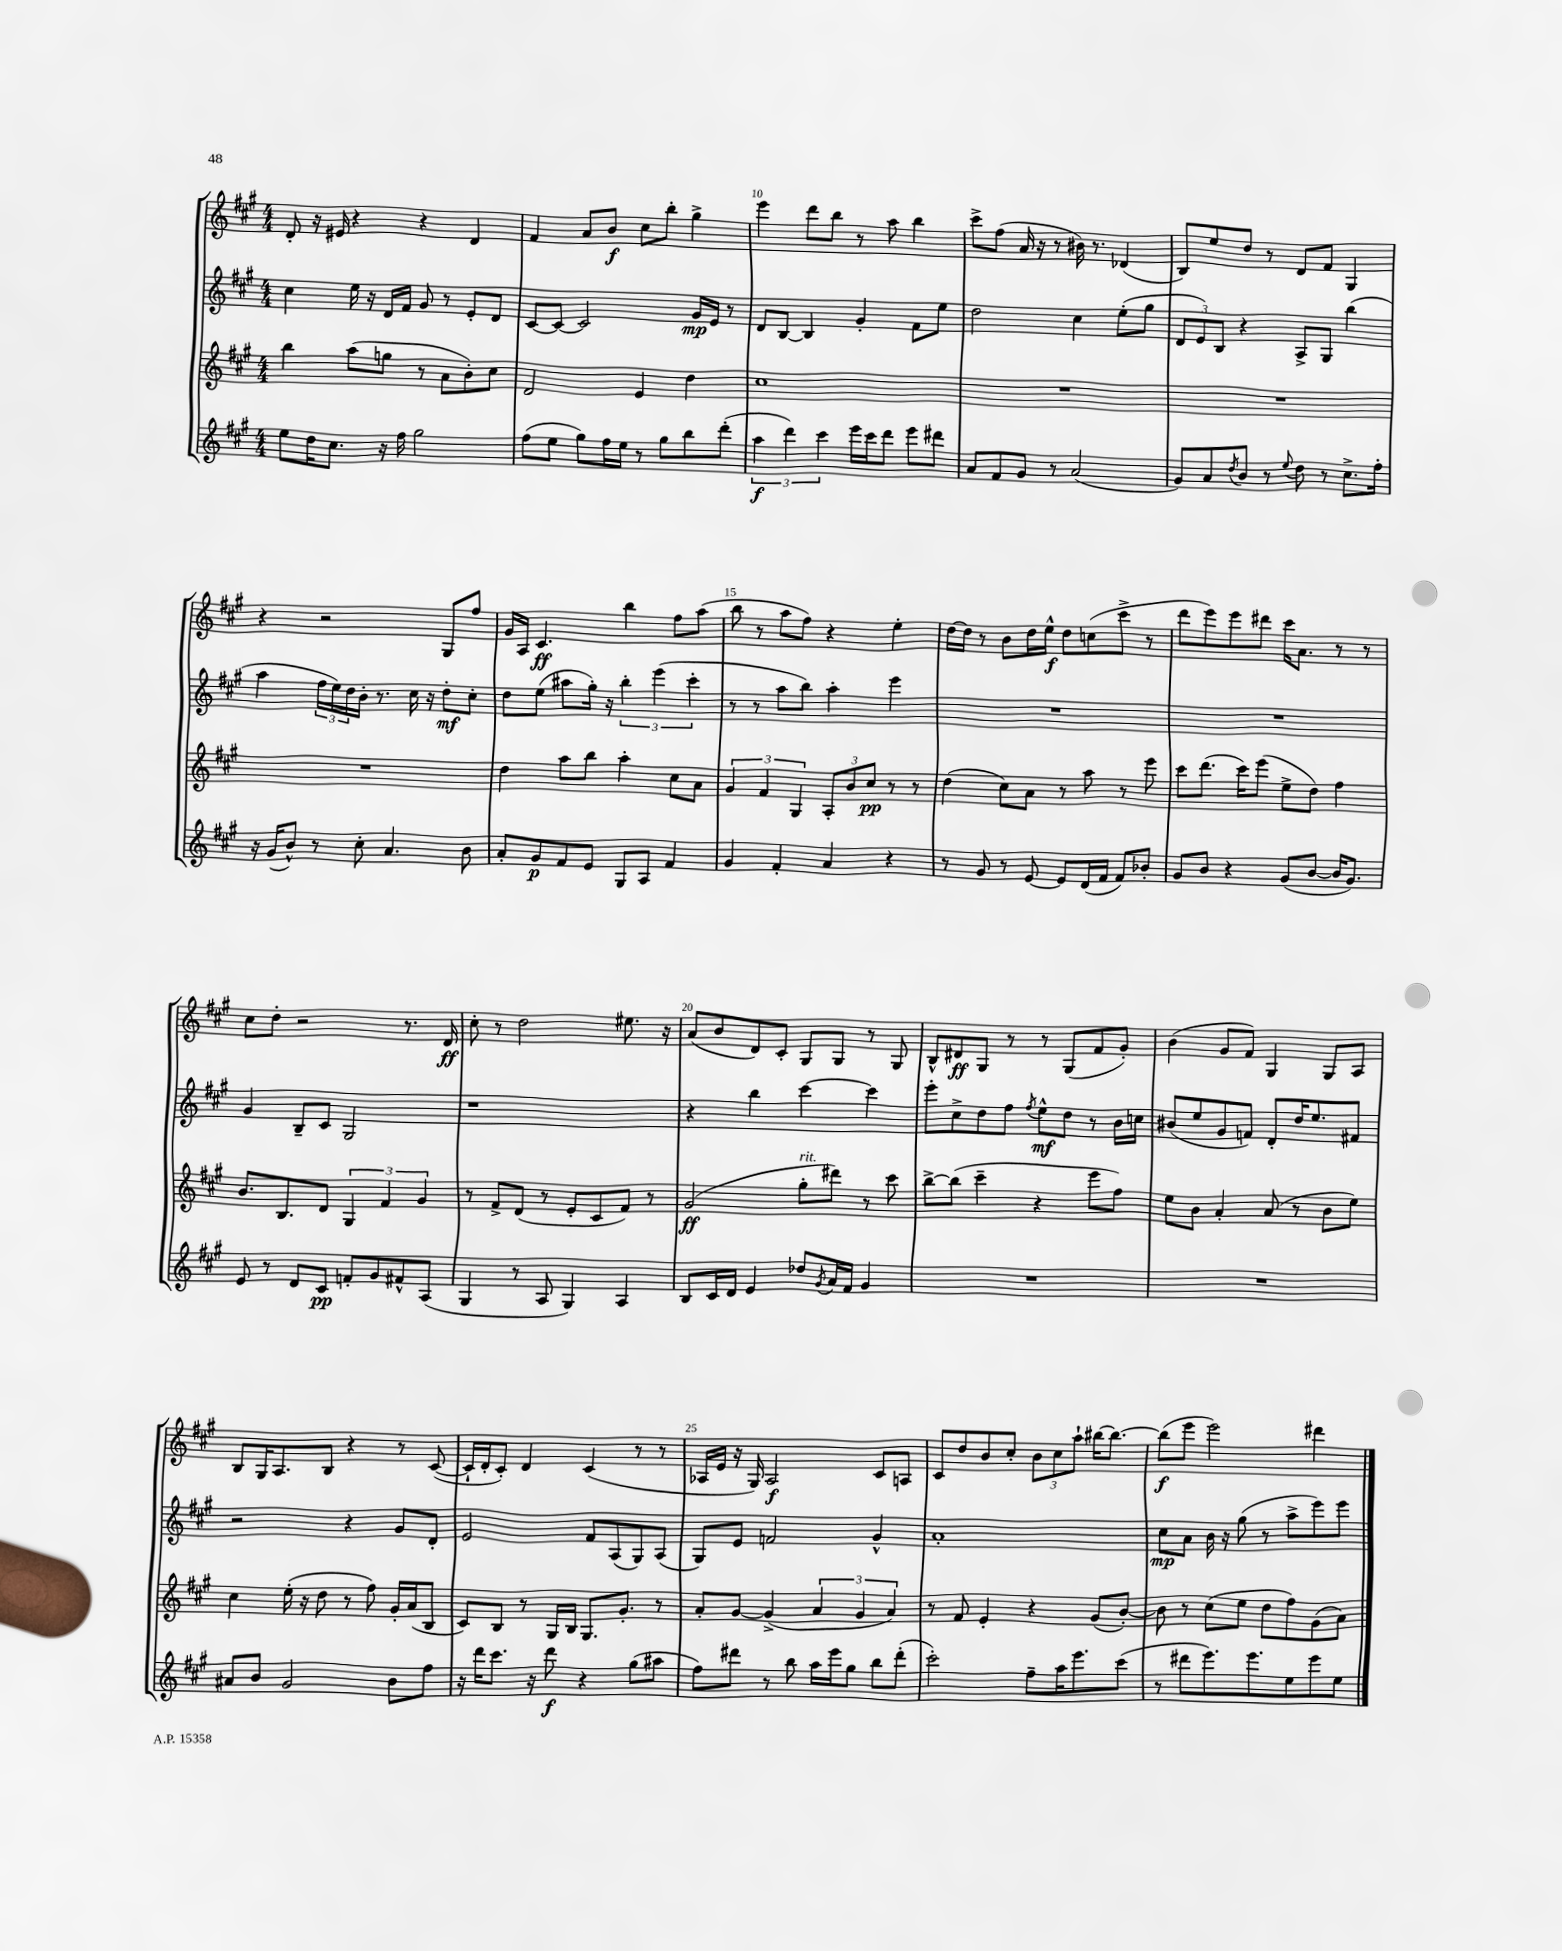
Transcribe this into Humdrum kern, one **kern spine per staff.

**kern	**kern	**kern	**kern
*staff4	*staff3	*staff2	*staff1
*clefG2	*clefG2	*clefG2	*clefG2
*k[f#c#g#]	*k[f#c#g#]	*k[f#c#g#]	*k[f#c#g#]
*M4/4	*M4/4	*M4/4	*M4/4
8ee\L	4bb\	4cc#\	8d'/
16dd\K	.	.	16r
8.cc#\J	.	.	16e#/
.	(8aa\L	16ee\	4r
.	.	16r	.
16r	8gg\J	16d/LL	.
16ff#\	.	16f#/JJ	.
2gg#\	8r	8g#/	4r
.	8a\L	8r	.
.	8b'\)	8e'/L	4d/
.	8cc#\J	8d/J	.
=	=	=	=
(8ff#\L	2d/	[8c#/L	4f#/
8ee\J	.	8c#/_J	.
8gg#\L)	.	2c#/]	8a/L
16ff#\L	.	.	8b/J
16ee\JJ	.	.	.
8r	4e/	.	8cc#\L
8gg#\L	.	.	8bb'\J
8bb\	4dd\	16g#/LL	4gg#^\
.	.	16e/JJ	.
(8ddd'\J	.	8r	.
=	=	=	=
6aa\	1cc#	8d/L	4eee\
.	.	[8B/J	.
6ddd\)	.	.	.
.	.	4B/]	8ddd\L
6ccc#\	.	.	.
.	.	.	8bb\J
16eee\LL	.	4g#'/	8r
16ccc#\J	.	.	.
8ddd\J	.	.	8aa\
8eee\L	.	8f#\L	4bb\
8ddd#\J	.	8ee\J	.
=	=	=	=
8a/L	1r	2dd\	8ccc#^\L
8f#/	.	.	(8ff#\J
8g#/J	.	.	16a/
.	.	.	16r
8r	.	.	8r
(2a/	.	4cc#\	16b#\)
.	.	.	8.r
.	.	(8ee'\L	(4d-/
.	.	8gg#\J	.
=	=	=	=
8g#/L)	1r	12d/L	8B/L)
.	.	12e/)	.
8a/	.	.	8ee/
.	.	12B/J	.
8qdd/	.	.	.
8b/J	.	4r	8dd/J
8r	.	.	8r
8qqee/	.	.	.
8dd\	.	8A^/L	8d/L
8r	.	8G#/J	8f#/J
8.cc#^\L	.	(4bb\	4G#/
16ff#'\Jk	.	.	.
=	=	=	=
16r	1r	4aa\	4r
(16g#/LK	.	.	.
8b^^/J)	.	.	.
8r	.	24ff#\LL	2r
.	.	24ee\)	.
.	.	24dd\	.
8cc#'\	.	16b'\JJ	.
.	.	8.r	.
4.a/	.	.	.
.	.	16cc#\	.
.	.	16r	.
.	.	8dd'\L	8G#/L
8b\	.	8cc#'\J	8ff#/J
=	=	=	=
8a'/L	4dd\	8dd\L	16g#/LL
.	.	.	16A/JJ
8g#/	.	(8ee\J	4.c#/
8f#/	8aa\L	8aa#\L	.
8e/J	8bb\J	16gg#'\Jk)	.
.	.	16r	.
8G#/L	4aa'\	6bb'\	4bb\
8A/J	.	.	.
.	.	(6eee\	.
4f#/	8cc#\L	.	8ff#\L
.	.	6ccc#'\	.
.	8a\J	.	(8aa\J
=	=	=	=
4g#/	6g#/	8r	8bb\
.	.	8r	8r
.	6f#/	.	.
4f#'/	.	8aa\L	8aa\L
.	6G#/	.	.
.	.	8bb\J)	8ff#\J)
4a/	12A'/L	4aa'\	4r
.	12b/	.	.
.	12cc#/J	.	.
4r	8r	4eee\	4ee'\
.	8r	.	.
=	=	=	=
8r	(4dd\	1r	[16dd\LL
.	.	.	16dd\]JJ
8g#/	.	.	8r
8r	8cc#\L)	.	8b\L
[8e/	8a\J	.	16dd\L
.	.	.	16ee^^\JJ
8e/]L	8r	.	8dd\L
(16d/L	8aa\	.	(8cc\
16f#/JJ	.	.	.
8f#/L)	8r	.	8ccc#^\J
8b-'/J	8eee\	.	8r
=	=	=	=
8g#/L	8ccc#\L	1r	8ddd\L
8b/J	(8.ddd\J	.	8eee\)
4r	.	.	8eee\
.	16ccc#\LK)	.	.
.	(8eee\J	.	8ddd#\J
(8g#/L	8ee^\L	.	16ccc#\LK
.	.	.	8.a\J
[8b/J	8dd\J)	.	.
16b/]LK	4ff#\	.	8r
8.g#/J)	.	.	.
.	.	.	8r
=	=	=	=
8e/	8.b/L	4g#/	8cc#\L
8r	.	.	8dd'\J
.	8.B/	.	.
8d/L	.	8B~/L	2r
8c#/J	8d/J	8c#/J	.
8f'/L	6G#/	2G#/	.
8g#/	.	.	.
.	6f#/	.	.
8f#^^/	.	.	8.r
.	6g#/	.	.
(8A/J	.	.	.
.	.	.	16d/
=	=	=	=
4G#/	8r	1r	8cc#'\
.	8f#^/L	.	8r
8r	(8d/J	.	2dd\
8A/	8r	.	.
4G#/)	8e'/L	.	.
.	8c#/	.	.
4A/	8f#/J)	.	8.ee#\
.	8r	.	.
.	.	.	16r
=	=	=	=
8B/L	(2g#/	4r	(8a/L
16c#/L	.	.	8b/
16d/JJ	.	.	.
4e/	.	4bb\	8d/)
.	.	.	8c#'/J
8dd-/L	8gg#'\L	[4ccc#\	8G#/L
8qg#/	.	.	.
16a/L	8ddd#\J)	.	8G#/J
16f#/JJ	.	.	.
4g#/	8r	4ccc#\]	8r
.	8ccc#\	.	8G#/
=	=	=	=
1r	[8bb^\L	8eee'\L	8B^^/L
.	(8bb\]J	8cc#^\	8d#/
.	4ccc#~\	8dd\	8G#/J
.	.	8ff#\J	8r
.	.	8qff#/	.
.	4r	8ee^^\L	8r
.	.	8dd\J	(8G#/L
.	8eee\L	8r	8f#/
.	8ff#\J)	16b\LL	8g#'/J)
.	.	16cc\JJ	.
=	=	=	=
1r	8ee\L	(8b#/L	(4b\
.	8b\J	8ee/	.
.	4a'/	8g#/	8g#/L
.	.	8f/J)	8f#/J)
.	(8a/	8d'/L	4G#/
.	8r	16dd/K	.
.	.	8.ee/	.
.	8b\L	.	8G#/L
.	8ee\J)	8f#/J	8A/J
=	=	=	=
8a#/L	4cc#\	2r	8B/L
8b/J	.	.	16G#/K
.	.	.	8.A/
2g#/	(16ee'\	.	.
.	16r	.	.
.	8dd\	.	8B/J
.	8r	4r	4r
.	8ff#\)	.	.
8b\L	16g#'/LL	8g#/L	8r
.	(16a/J	.	.
8ff#\J	8B/J	8d'/J	([8c#/
=	=	=	=
16r	8c#/L)	2e/	16c#`/]LL
16ddd\LK	.	.	16d'/J
8.ccc#\J	8B/J	.	8c#'/J)
.	8r	.	4d/
16r	.	.	.
8ddd\	16G#/LL	.	.
.	16B/JJ	.	.
4r	8.G#/L	8f#/L	(4c#/
.	.	(8A/	.
.	8.g#'/J	.	.
(8gg#\L	.	8G#/)	8r
8aa#\J	8r	(8A/J	8r
=	=	=	=
8ff#\L)	8a'/L	8G#/L)	16A-/LL
.	.	.	16e/JJ
8ddd#\J	[8g#/J	8e/J	16r
.	.	.	16G#/)
8r	(4g#^/]	2f/	2A-/
8bb\	.	.	.
16aa\LL	6a/	.	.
16eee\J	.	.	.
8gg#\J	.	.	.
.	6g#/	.	.
8bb\L	.	4g#^^/	8c#/L
.	6a/)	.	.
(8ddd#'\J	.	.	8A/J
=	=	=	=
2ccc#'\)	8r	1a'	8c#/L
.	8f#/	.	8dd/
.	4e'/	.	8b/
.	.	.	8cc#'/J
8ff#~\L	4r	.	12b\L
.	.	.	12cc#\
16aa\K	.	.	.
.	.	.	12aa`\J
8.eee\	.	.	.
.	(8g#/L	.	[16bb#\LK
.	.	.	8.bb#\_J
(8ccc#\J	[8b'/J)	.	.
=	=	=	=
8r	8b\]	8cc#\L	(8bb#\]L
8ddd#\L	8r	8a\J	8eee\J
8.eee\)	(8cc#\L	16b\	2eee\)
.	.	16r	.
.	8ee\J	(8gg#\	.
8.eee\	.	.	.
.	8dd\L	8r	.
8ee\	8ff#\)	8aa^\L	.
8eee\	(8g#\	8eee\)	4ddd#\
8ee\J	8a\J)	8eee\J	.
==	==	==	==
*-	*-	*-	*-
